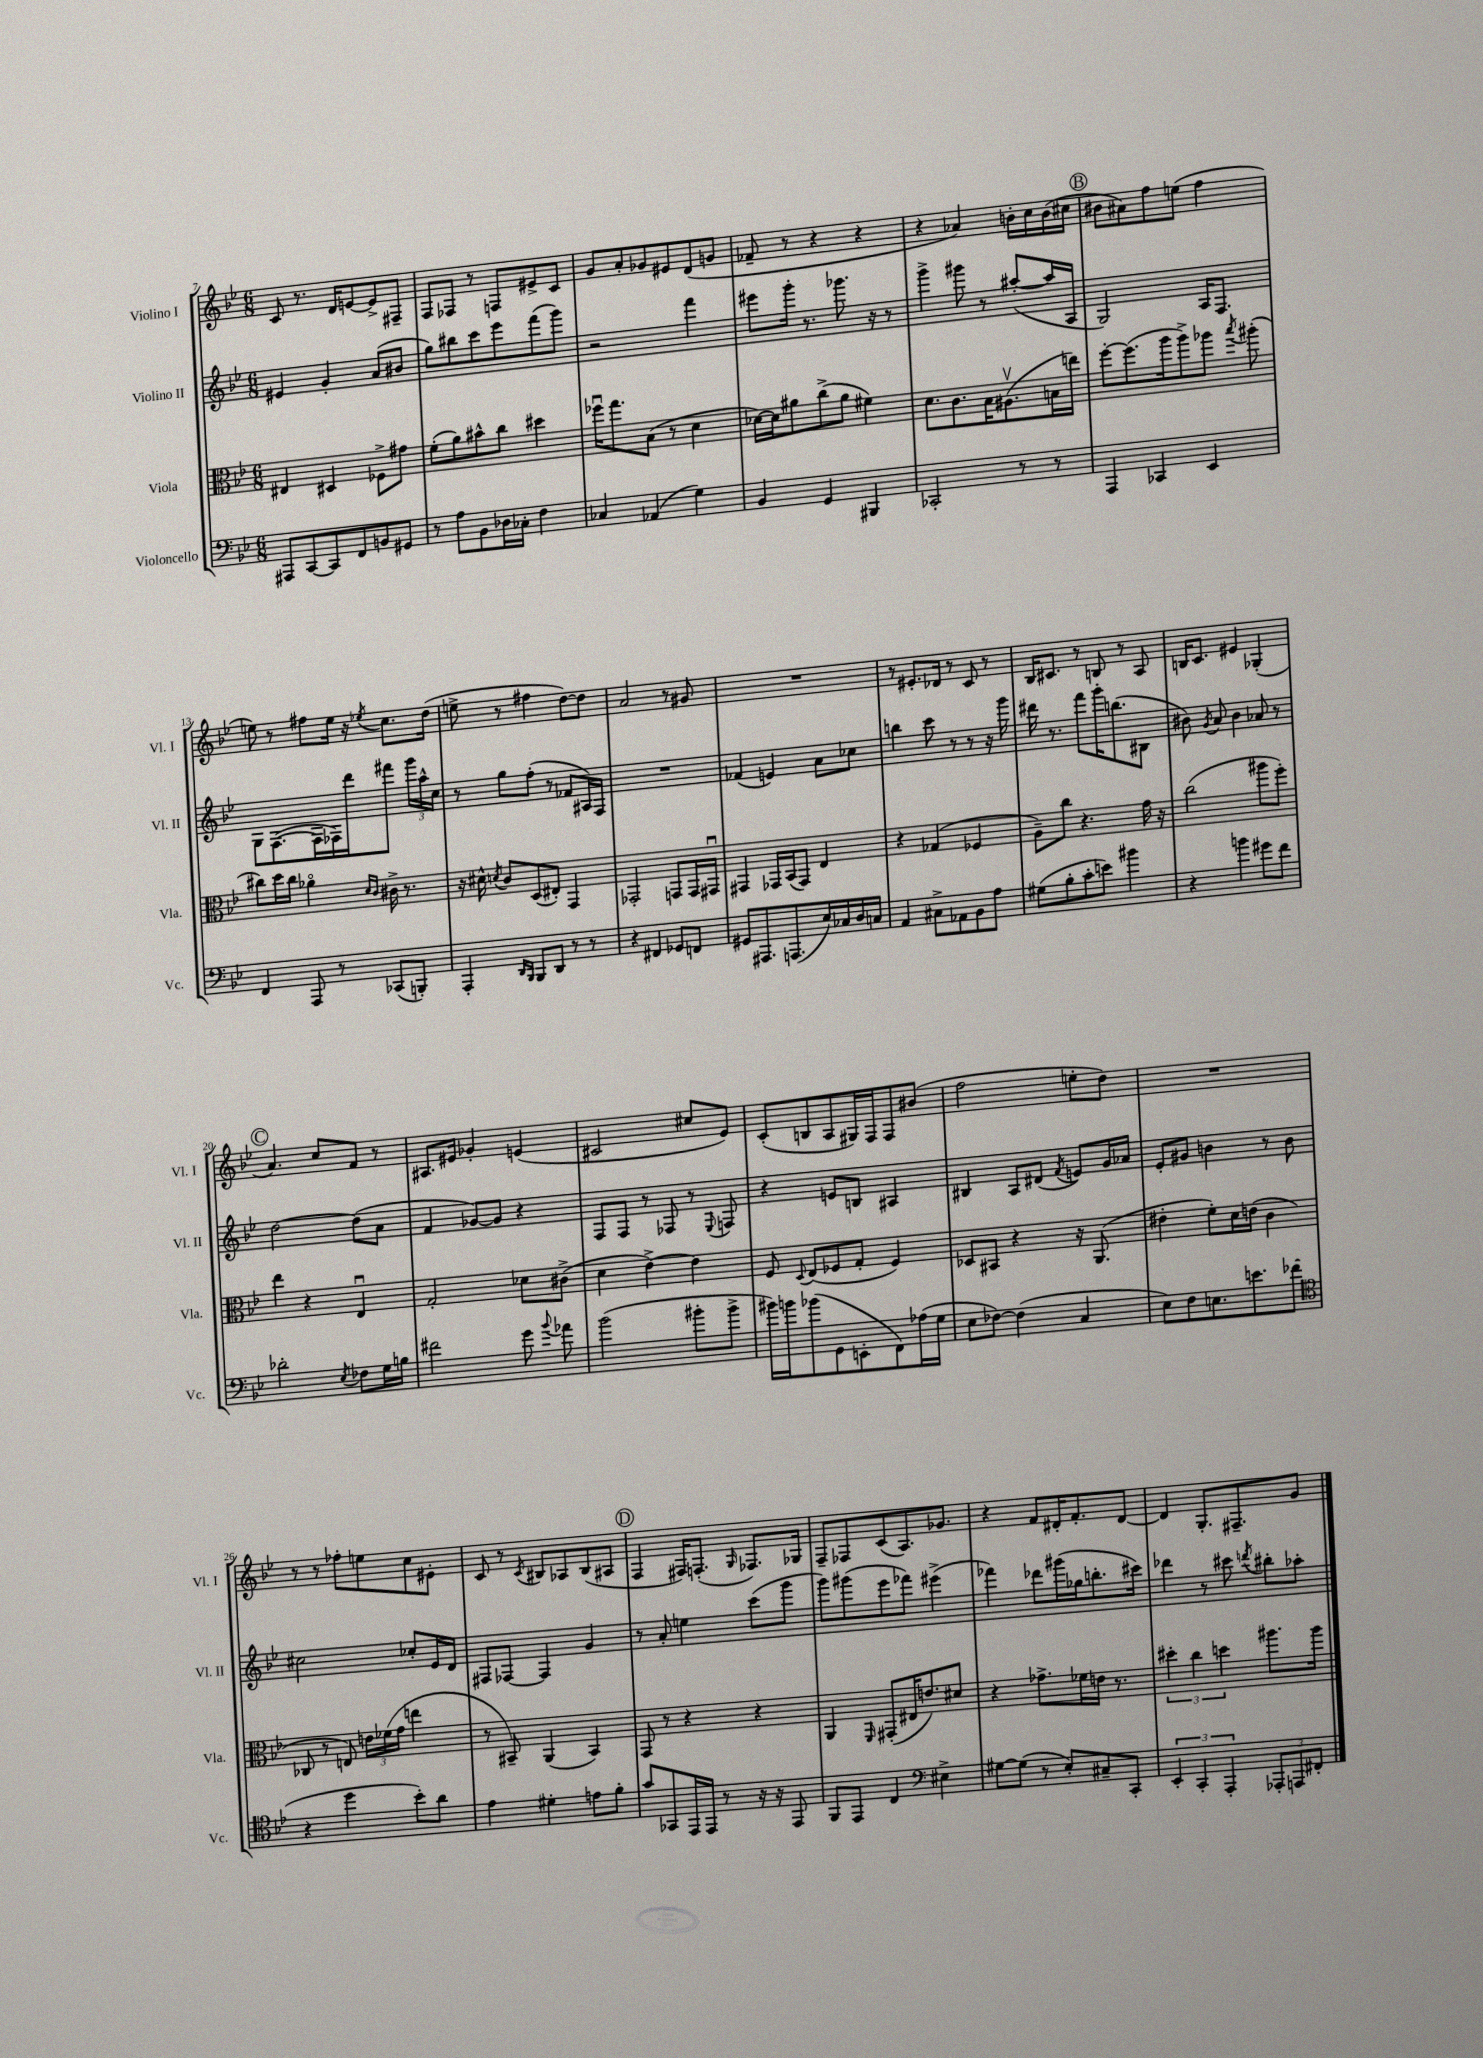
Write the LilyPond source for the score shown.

<<
\new StaffGroup <<
\new Staff = "s0" \with { instrumentName = "Violino I" shortInstrumentName = "Vl. I" } {
    \clef treble \key bes \major \numericTimeSignature \time 6/8
    \autoBeamOff c'8 r8. d'16[ e'8~ e'8-> fis8]-- |
    f8[ fes8] r8 f8[ eis'8-> c'8] |
    g'8[ a'8-. ges'8 eis'8 d'8( g'8] |
    fes'8-- r8 r4 r4 |
    r4 aes'4) b'16[-. c''16 b'16( cis''16] |
    \mark \markup { \circle "B" } bis'8[ ais'8) f''8 e''8]( f''4 |
    e''8) r8 fis''8[ e''16] r16 \acciaccatura { ees''8 } c''8.[ d''16]( |
    e''8-> r8 fis''4 d''8[~) d''8] |
    a'2 r8 gis'8 |
    R2. |
    r8 eis'8.[-. des'16] r8 c'8 r8 |
    bes16[ cis'8.] r8 b8 r8 a8 |
    b16[ c'8.] eis'4 ges4-.( |
    \mark \markup { \circle "C" } a'4.) c''8[ f'8] r8 |
    ais8.[ eis'16] ges'4-. e'4( |
    cis'2 cis''8[ ees'8]) |
    c'8[-.( b8 a8 gis16) f16 f8 bis'8]( |
    f''2 e''8[-. d''8]) |
    R2. |
    r8 r8 fes''8[-. e''8 c''8 eis'8]-. |
    c'8 r8 \acciaccatura { c'8 } bis8[ aes8 bis8( ais8] |
    \mark \markup { \circle "D" } f4 fis16[) f8.]-.( \grace { g16 } fes8.[) ges16] |
    f8[-- fes8 c'8( a8.) ges'8.] |
    r4 f'8[ dis'16-. f'8.-. dis'8]~ |
    dis'4 g8.[-. fis8.-- g'8] \bar "|." |
}
\new Staff = "s1" \with { instrumentName = "Violino II" shortInstrumentName = "Vl. II" } {
    \clef treble \key bes \major \numericTimeSignature \time 6/8
    \autoBeamOff eis'4 g'4-. a'8[( bis'8] |
    g''8[) bis''8 c'''8 ees'''8 f'''8( g'''8]) |
    r2 f'''4 |
    eis'''8[ g'''16]-. r8. ges'''8. r16 r8 |
    g'''4-> gis'''8 r8 ais''8[~-.( ais''16 a16] |
    \mark \markup { \circle "B" } g2) a16[ f8.] |
    g8[ f8.~( f16 fes16) d'''16 fis'''8] \tuplet 3/2 { g'''16[ a''16-^ c''16] } |
    r8 g''8[ f''8]-.( r8 fes'8[ ais16) f16] |
    R2. |
    fes'4( e'4) a'8[ ces''8] |
    b''4 c'''8 r8 r8 r16 g'''16 |
    dis'''16 r8. f'''8[ g'''16-. b''8.( bis8] |
    bis'8) \acciaccatura { g'8 } a'8 bis'4 aes'8 r8 |
    \mark \markup { \circle "C" } d''2~ d''8[( a'8] |
    f'4 ges'8[~) ges'8] r4 |
    f8[ f8] r8 fes8 r8 \appoggiatura { ees8 } f8 |
    r4 e'8[ b8] ais4 |
    bis4 a8[ dis'8]( \acciaccatura { f'8 } e'8[) g'16 aes'16] |
    ees'8[-. gis'8] b'4 r8 b'8 |
    cis''2 ces''8[-. ees'16 d'16] |
    fis8[ fes8]~ fes4 g'4 |
    \mark \markup { \circle "D" } r8 a'8-. e''4 c'''8[( g'''8] |
    g'''8[) gis'''8( ees'''8 fes'''8]) eis'''4->( |
    fes'''4) des'''8[ gis'''16( ges''16 b''8.-. cis'''16]) |
    des'''4 r8 cis'''8 \acciaccatura { d'''8 } bis''8[-. aes''8]-. \bar "|." |
}
\new Staff = "s2" \with { instrumentName = "Viola" shortInstrumentName = "Vla." } {
    \clef alto \key bes \major \numericTimeSignature \time 6/8
    \autoBeamOff eis4 dis4 fes8[-> gis'8] |
    f'8[-.( a'8) bis'8-^ c''8] dis''4 |
    fes''16[\downbow g''8. bes8]( r8 d'4 |
    des'16[~) des'16 ais'8 c''8->( ais'8] fis'4) |
    d'8.[ c'8. bes16 ais8.\upbow( b16 e''16]) |
    \mark \markup { \circle "B" } f''8[~-. f''8.( a''16 a''8->) aes''8] \acciaccatura { bes''8 } ais''8-.( |
    cis''8[) d''16 cis''16] aes'4\flageolet \grace { d'16[ c'16] } cis'16-> r8. |
    r16 dis'16-^ \acciaccatura { d'8 } c'8[ d8( eis8]-.) g,4 |
    ges,2-. g,8[ g,16 gis,16]\downbow |
    gis,4 ges,16[ bes,16( ges,8]) ees4 |
    r4 ges4( fes4 |
    a8[--) c''8] r4. g'16 r16 |
    c''2( ais''8[ f''8]-.) |
    \mark \markup { \circle "C" } ees''4 r4 ees4\downbow |
    g2-. des'8[ cis'8]->( |
    d'4 ees'4~->) ees'4 |
    f8 \appoggiatura { d8 } ees8[( fes8 g8]-. fes4) |
    des8[ bis,8] r4 r16 a,8.( |
    eis'4-. f'8[-.) d'16 e'16]( c'4 |
    ces8 r8 e8) \tuplet 3/2 { e'16[ fes'16( g'16] } e''4 |
    r8 bis,8--) a,4( bis,4) |
    \mark \markup { \circle "D" } g,8 r8 r4 r4 |
    a,4 \grace { f,16 } gis,8[-.( eis16 e'8.) dis'8] |
    r4 ges'8.[-> fes'16 e'16] r8. |
    \tuplet 3/2 { dis''4-. c''4 d''4 } ais''8.[ ais''16] \bar "|." |
}
\new Staff = "s3" \with { instrumentName = "Violoncello" shortInstrumentName = "Vc." } {
    \clef bass \key bes \major \numericTimeSignature \time 6/8
    \autoBeamOff ais,,8[ c,8~ c,8 f,8 b,8 gis,8] |
    r8 a8[ bes,8 des16 ces16]-. f4 |
    ces4 aes,4( g4) |
    bes,4 g,4 bis,,4 |
    ces,2-. r8 r8 |
    \mark \markup { \circle "B" } a,,4 ces,4 ees,4 |
    f,4 a,,8 r8 ces,8[( b,,8]-.) |
    a,,4-. \grace { d,16[ bes,,16] } bes,,8[ d,8] r8 r8 |
    r4 fis,4 ges,8[ f,8] |
    gis,8[ ais,,8. a,,8.( ees16) ces16 d16 c16] |
    a,4 cis8[-> aes,8 bes,8 a8] |
    gis8[( bes8-. c'8-. e'8]) bis'4 |
    r4 b'4 gis'8[ f'8] |
    \mark \markup { \circle "C" } des'2-. \acciaccatura { ees8 } fes8[ g16 b16] |
    fis'2 g'8 \appoggiatura { bes'8 } aes'8 |
    bes'2( bis'8[-. bis'8]-> |
    bis'16[) b'16 bes'8( g,8 e,8-. f,8) aes16( g16] |
    ees8[ fes8]~) fes4( c4 |
    ees8[) f8 e8. e'8. fes'8]( |
    \clef tenor r4 d''4 bes'8[-.) a'8] |
    ees'4 dis'4-. e'8[ f'8]-. |
    \mark \markup { \circle "D" } g'8[ ges,8 ees,16 ees,16] r8 r16 r16 ees,8 |
    f,8[ ees,8] c4 \clef bass eis4-> |
    gis8[~ gis8]( r8 ees8[-.) cis8-- c,8]-. |
    \tuplet 3/2 { ees,4-. c,4-. a,,4-. } \tuplet 3/2 { aes,,8[-. a,,8 fis,8]-. } \bar "|." |
}
>>
>>
\layout { \context { \Score currentBarNumber = #7 } }
